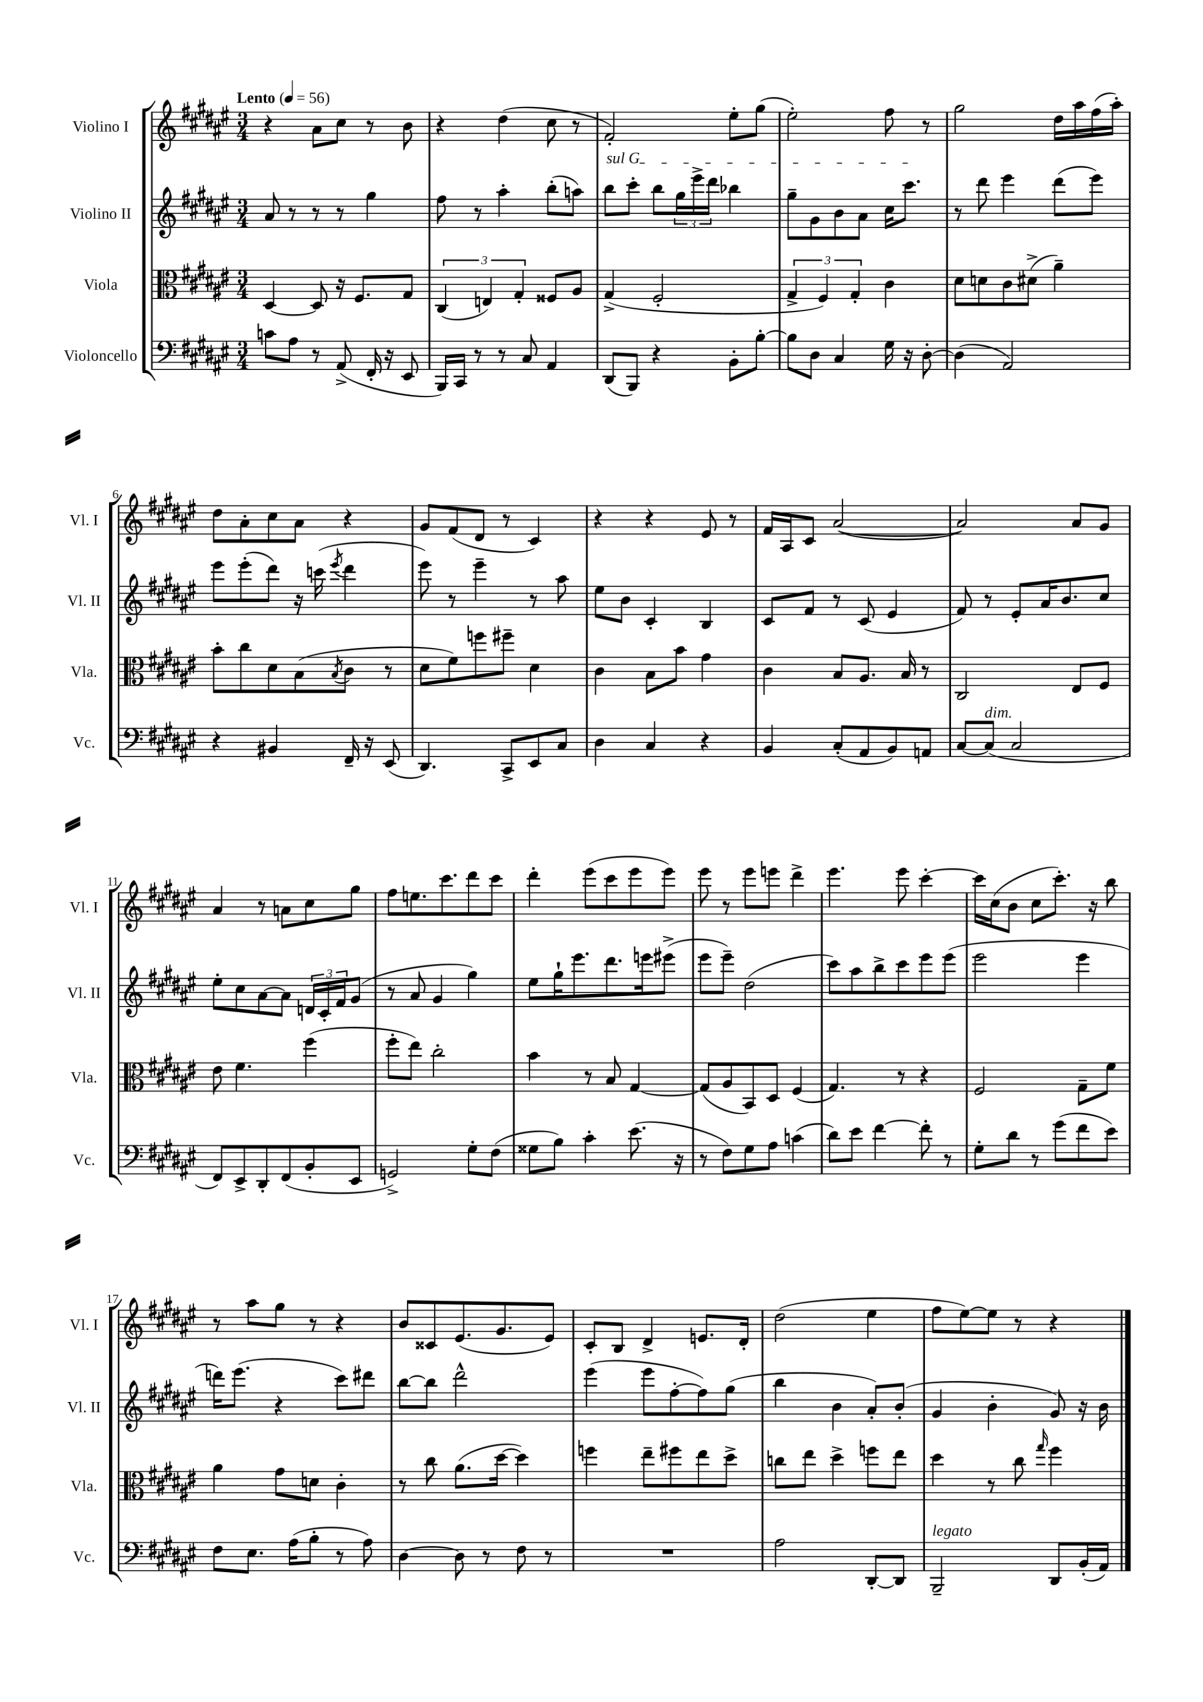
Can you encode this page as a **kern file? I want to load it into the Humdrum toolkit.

**kern	**kern	**kern	**kern
*part4	*part3	*part2	*part1
*staff4	*staff3	*staff2	*staff1
*I"Violoncello	*I"Viola	*I"Violino II	*I"Violino I
*I'Vc.	*I'Vla.	*I'Vl. II	*I'Vl. I
*clefF4	*clefC3	*clefG2	*clefG2
*k[f#c#g#d#a#e#]	*k[f#c#g#d#a#e#]	*k[f#c#g#d#a#e#]	*k[f#c#g#d#a#e#]
*M3/4	*M3/4	*M3/4	*M3/4
*MM56	*MM56	*MM56	*MM56
=1	=1	=1	=1
!	!	!	!LO:TX:a:B:t=Lento
8cn\L	[4D#/	8a#/	4r
8A#\J	.	8r	.
8r	8D#/]	8r	8a#\L
(8AA#^/	16r	8r	8cc#\J
.	8.F#/L	.	.
16FF#'/	.	4gg#\	8r
16r	.	.	.
8EE#/	8G#/J	.	8b\
=2	=2	=2	=2
16BBB/LL)	(6C#/	8ff#\	4r
16CC#/JJ	.	.	.
8r	.	8r	.
.	6En/)	.	.
8r	.	4aa#'\	(4dd#\
.	6G#'/	.	.
8C#/	.	.	.
4AA#/	8F##X/L	(8bb'\L	8cc#\
.	8A#/J	8aan\J)	8r
=3	=3	=3	=3
!	!	!LO:TX:a:i:t=sul G	!
(8DD#/L	(4G#^/	8bb\L	2f#'/)
8BBB/J)	.	8ccc#'\J	.
4r	2F#'/	8bb\L	.
.	.	24gg#\L	.
.	.	24eee#^\	.
.	.	24ddd#\JJ	.
8BB'\L	.	4bb-X\	8ee#'\L
[8B'\J	.	.	(8gg#\J
=4	=4	=4	=4
8B\L]	6G#^/	8gg#~\L	2ee#'\)
8D#\J	.	8g#\	.
.	6F#/)	.	.
4C#/	.	8b\	.
.	6G#'/	.	.
.	.	8a#\J	.
16G#\	4c#\	16cc#\KL	8ff#\
16r	.	8.ccc#\J	.
[8D#'\	.	.	8r
=5	=5	=5	=5
(4D#\]	8d#\L	8r	2gg#\
.	8dn\	8ddd#\	.
2AA#/)	8c#\	4eee#\	.
.	(8d#X^\J	.	.
.	4a#~\)	(8ddd#\L	16dd#\LL
.	.	.	16aa#\
.	.	8eee#\J)	(16ff#\
.	.	.	16aa#'\JJ)
!!LO:LB:g=z
=6	=6	=6	=6
4r	8b'\L	8eee#\L	8dd#\L
.	8cc#\	(8eee#'\	8a#'\
4BB#X/	8d#\	8ddd#\J)	8cc#\
.	(8B\	16r	8a#\J
.	.	(16cccn\	.
.	8qB/	8qeee#/	.
16FF#~/	8c#\J	4ddd#\	4r
16r	.	.	.
(8EE#/	8r	.	.
=7	=7	=7	=7
4.DD#/)	8d#\L	8eee#\)	8g#/L
.	8f#\)	8r	(8f#/
.	8ffn\	4eee#~\	8d#/J
8CC#^/L	8ff#X~\J	.	8r
8EE#/	4d#\	8r	4c#/)
8C#/J	.	8aa#\	.
=8	=8	=8	=8
4D#\	4c#\	8ee#\L	4r
.	.	8b\J	.
4C#/	8B\L	4c#'/	4r
.	8b\J	.	.
4r	4g#\	4B/	8e#/
.	.	.	8r
=9	=9	=9	=9
4BB/	4c#\	8c#/L	16f#/LL
.	.	.	16A#/J
.	.	8f#/J	8c#/J
(8C#'/L	8B/L	8r	([2a#/
8AA#/	8.A#/J	(8c#/	.
8BB/)	.	4e#/	.
.	16B/	.	.
8AAn/J	8r	.	.
=10	=10	=10	=10
[8C#/L	2C#/	8f#/)	2a#/])
!LO:TX:a:i:t=dim.	!	!	!
(8C#/J]	.	8r	.
2C#/	.	8e#'/L	.
.	.	16a#/K	.
.	.	8.b/	.
.	8E#/L	.	8a#/L
.	8F#/J	8cc#/J	8g#/J
!!LO:LB:g=z
=11	=11	=11	=11
8FF#/L)	8e#\	8ee#'\L	4a#/
8EE#^/	4.f#\	8cc#\	.
8DD#'/	.	[8a#\	8r
(8FF#/	.	8a#\J]	8an\L
8BB'/	(4ff#\	24dn/LL	8cc#\
.	.	24c#'/	.
.	.	24f#/J	.
8EE#/J	.	(8g#/J	8gg#\J
=12	=12	=12	=12
2GGn^/)	8ff#'\L	8r	8ff#\L
.	8ee#\J)	8a#/	8.een\
.	2cc#'\	4g#/	.
.	.	.	8.ccc#\
8G#'\L	.	4gg#\)	8ddd#\
(8F#\J	.	.	8ccc#\J
=13	=13	=13	=13
8G##X\L	4b\	8ee#\L	4ddd#'\
8B\J)	.	16gg#`\K	.
.	.	8.eee#\	.
4c#'\	8r	.	(8eee#\L
.	8B/	8.ddd#\	8ccc#\
(8.e#\	[4G#/	.	8eee#\
.	.	16eeen\k	.
.	.	(8eee#X^\J	8eee#\J)
16r	.	.	.
=14	=14	=14	=14
8r	(8G#/L]	8eee#\L	8eee#\
8F#\L)	8A#/	8eee#~\J)	8r
8G#\	8BB/)	(2dd#\	8eee#\L
8A#\J	8D#/J	.	8eeen\J
(4cn\	(4F#/	.	4ddd#^\
=15	=15	=15	=15
8d#\L)	4.G#/)	8ccc#\L)	4.eee#\
8e#\J	.	8aa#\	.
[4f#\	.	8bb^\	.
.	8r	8ccc#\	8eee#\
8f#'\]	4r	8eee#\	[4ccc#'\
8r	.	(8eee#\J	.
=16	=16	=16	=16
8G#'\L	2F#/	2eee#\	16ccc#\LL]
.	.	.	(16cc#\J
8d#\J	.	.	8b\J
8r	.	.	8cc#\L
(8g#\L	.	.	8.ccc#'\J)
8f#\	8G#~\L	4eee#\	.
.	.	.	16r
8e#\J)	8f#\J	.	8bb\
!!LO:LB:g=z
=17	=17	=17	=17
8F#\L	4a#\	16dddn\KL)	8r
.	.	(8.eee#\J	.
8.E#\J	.	.	8aa#\L
.	8g#\L	4r	8gg#\J
(16A#\KL	.	.	.
8B'\J	8dn\J	.	8r
8r	4c#'\	8ccc#\L)	4r
8A#\)	.	8ddd#X\J	.
=18	=18	=18	=18
[4D#\	8r	[8bb\L	8b/L
.	8cc#\	8bb\J]	8c##X/
8D#\]	(8.a#\L	2ddd#^^\	(8.e#/
8r	.	.	.
.	[16dd#\Jk	.	8.g#/
8F#\	4dd#\])	.	.
8r	.	.	8e#/J)
=19	=19	=19	=19
2.r	4ffn\	(4eee#\	8c#'/L
.	.	.	8B/J
.	8ee#~\L	8eee#\L	4d#^/
.	8ff#X\	[8ff#'\	.
.	8ee#\	8ff#\])	8.en/L
.	8dd#^\J	(8gg#\J	.
.	.	.	16d#'/Jk
=20	=20	=20	=20
2A#\	8ccn\L	4bb\	(2dd#\
.	8ee#\J	.	.
.	4dd#^\	4b\	.
[8DD#'/L	8ffn\L	8a#'/L)	4ee#\
8DD#/J]	8ee#\J	(8b'/J	.
=21	=21	=21	=21
!LO:TX:a:i:t=legato	!	!	!
2BBB~/	4dd#\	4g#/	8ff#\L
.	.	.	[8ee#\)
.	8r	4b'\	8ee#\J]
.	8cc#\	.	8r
.	16qqgg#/	.	.
8DD#/L	4ff#\	8g#/)	4r
(16BB'/L	.	16r	.
16AA#/JJ)	.	16b\	.
==	==	==	==
*-	*-	*-	*-
